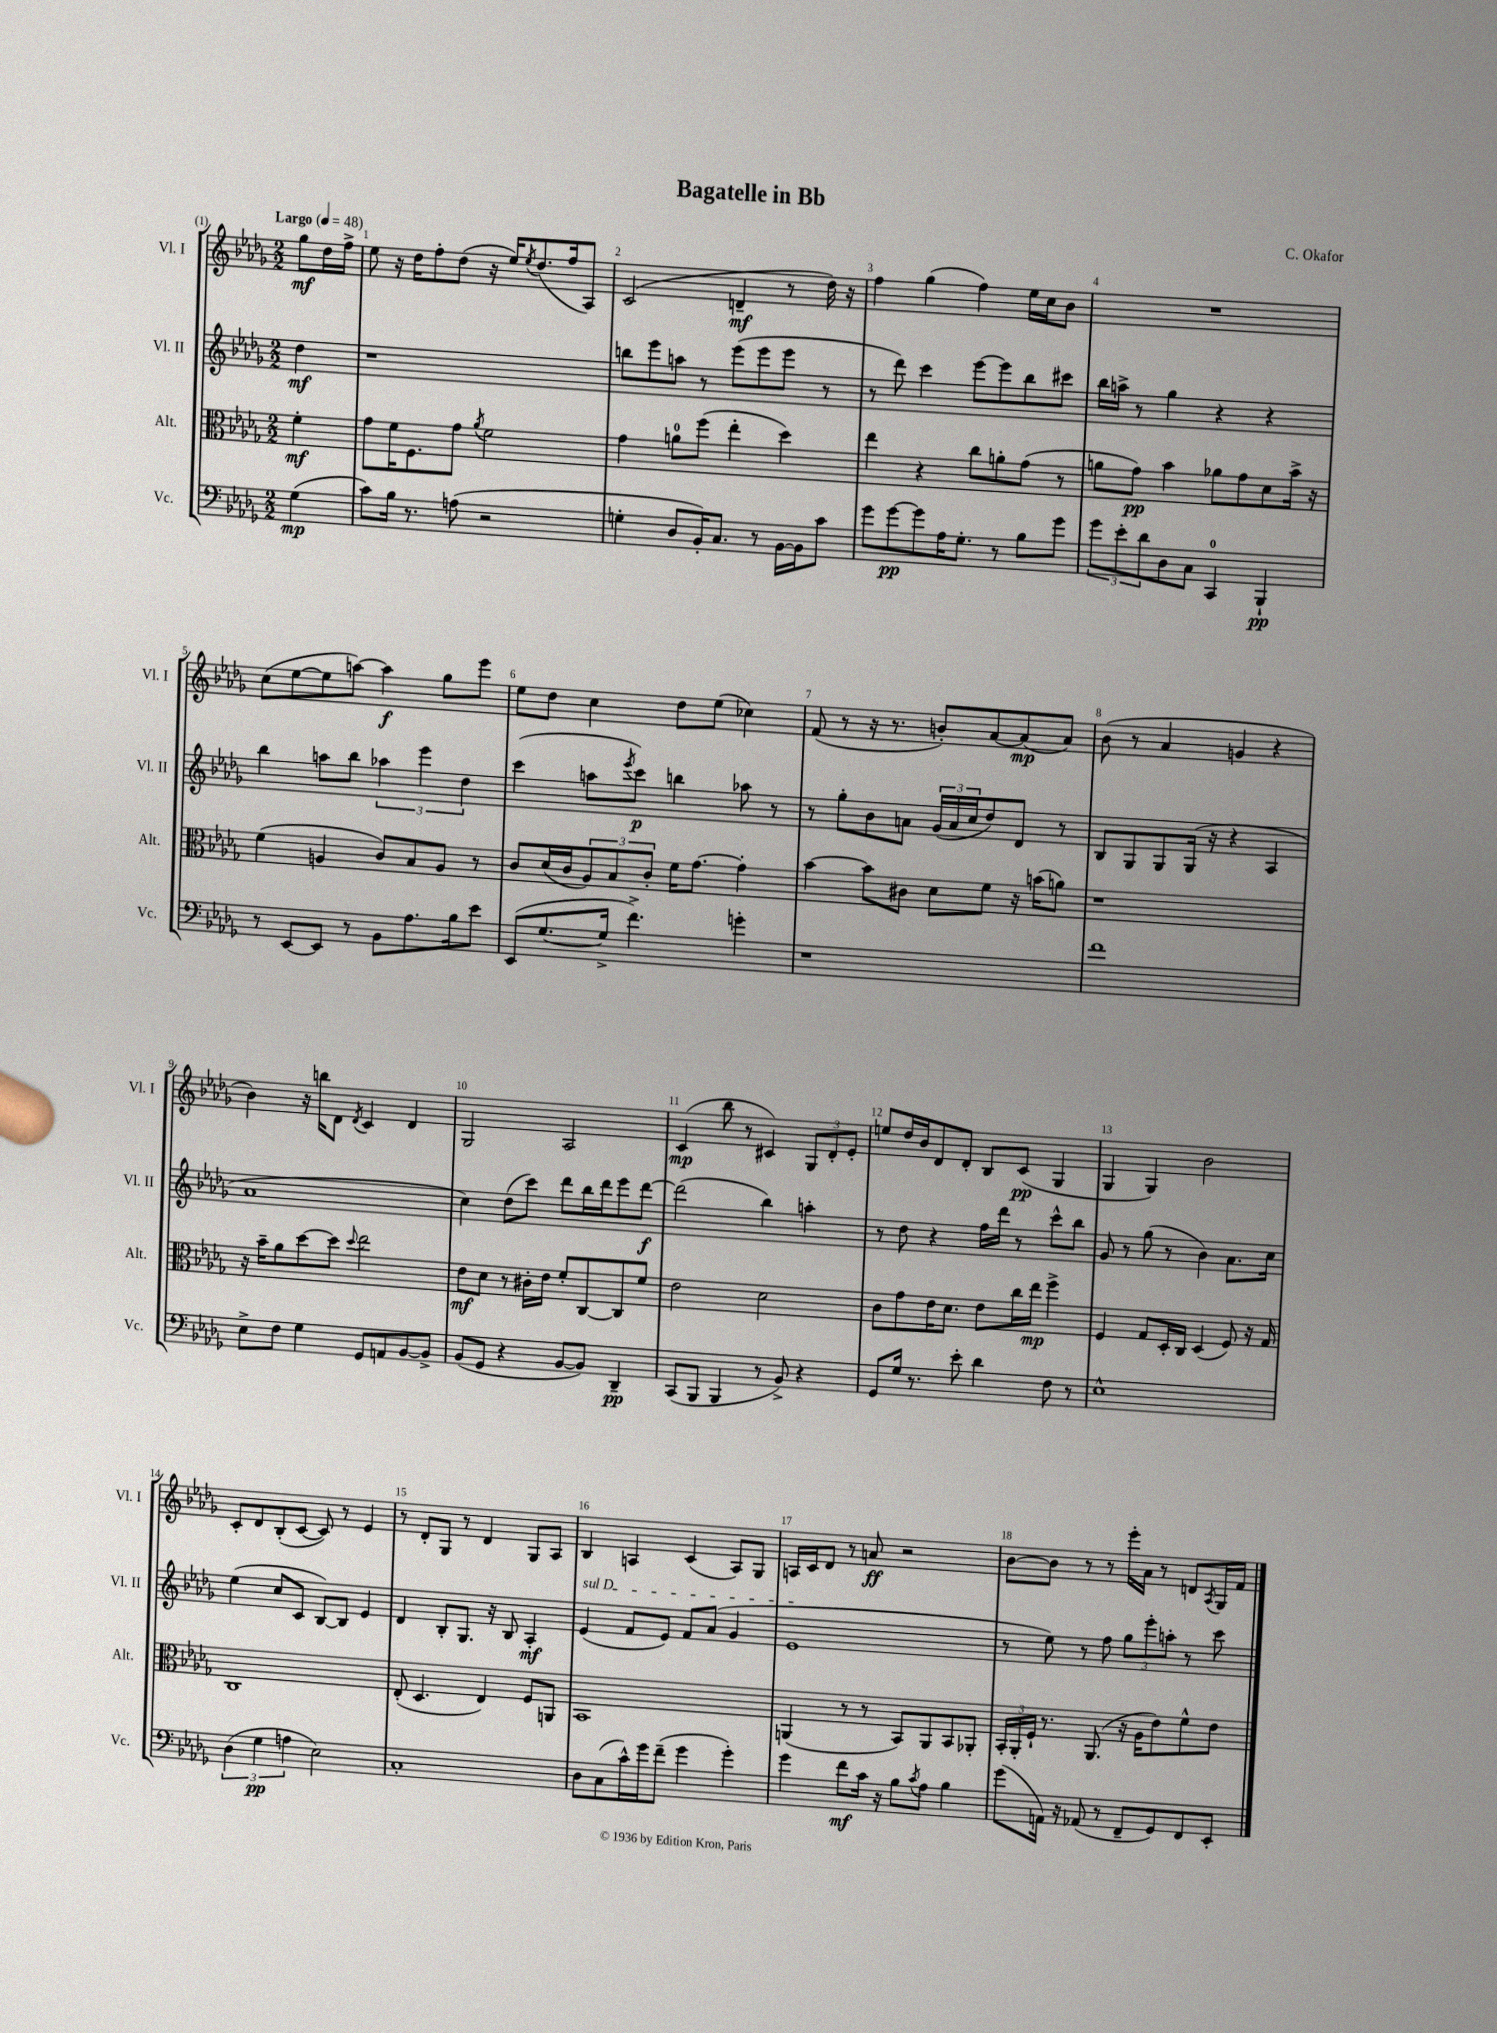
\header { title = "Bagatelle in Bb" composer = "C. Okafor" }
<<
\new StaffGroup <<
\new Staff = "s0" \with { instrumentName = "Vl. I" shortInstrumentName = "Vl. I" } {
    \clef treble \key des \major \numericTimeSignature \time 2/2 \partial 4 \tempo "Largo" 4 = 48
    ges''8\mf des''16 f''16-> |
    ees''8 r16 des''16 f''8-. des''8( r16 ees''16) \acciaccatura { ees''8 } des''8.( f''16 aes8) |
    c'2( d'4--\mf r8 des''16) r16 |
    f''4 ges''4( f''4) ees''16 c''16 bes'8 |
    R1 |
    c''8( ees''8~ ees''8 a''8~) a''4\f ges''8 ees'''8 |
    ees''8 des''8 c''4 des''8 ees''8( ces''4) |
    f'8( r8 r16 r8. b'8-.) aes'8~ aes'8\mp( aes'8) |
    bes'8( r8 aes'4 g'4 r4 |
    bes'4) r16 b''16 des'8 \acciaccatura { des'8 } c'4 des'4 |
    ges2 aes2 |
    c'4\mp( bes''8 r8 cis'4) \tuplet 3/2 { ges8 des'8-. ees'8-. } |
    e''8 des''16 bes'16 des'8 des'8-. bes8 c'8\pp( ges4 |
    ges4 ges4) bes'2 |
    c'8-. des'8 bes8-.( c'8~ c'8) r8 ees'4 |
    r8 des'8-. ges8 r8 des'4 ges8 aes8 |
    bes4 a4 c'4( a8) ges8 |
    a16 c'16 des'8 r8 a'8\ff r2 |
    bes'8~ bes'8 r8 r8 ees'''16-. aes'16 r8 d'8 \acciaccatura { aes8 } ges16 f'16 \bar "|." |
}
\new Staff = "s1" \with { instrumentName = "Vl. II" shortInstrumentName = "Vl. II" } {
    \clef treble \key des \major \numericTimeSignature \time 2/2 \partial 4
    des''4\mf |
    r1 |
    b''8 ees'''8 a''8 r8 ees'''8( ees'''8 ees'''8 r8 |
    r8 des'''8) c'''4 ees'''8~ ees'''8 bes''8 cis'''8 |
    bes''16 a''16-> r8 ges''4 r4 r4 |
    bes''4 a''8 bes''8 \tuplet 3/2 { aes''4 ees'''4 des''4 } |
    c'''4( a''8 \acciaccatura { ees'''8 } c'''8\p) b''4 aes''8 r8 |
    r8 ges''8-. bes'8 a'8 \tuplet 3/2 { ges'16( a'16 c''16 } des''8) des'8 r8 |
    bes8 ges8 ges8 ges16( r16 r4 aes4 |
    aes'1 |
    c''4) des''8( c'''8) des'''8 bes''16 des'''16 ees'''8 des'''8~\f |
    des'''2( bes''4) a''4-. |
    r8 des''8 r4 f''16 des'''16 r8 c'''8-^ bes''8 |
    ges'8 r8 ges''8( r8 bes'4) aes'8. c''16 |
    ees''4( c''8 c'8 bes8~) bes8 ees'4 |
    des'4 bes8-. ges8. r16 bes8 aes4-.\mf |
    \once \override TextSpanner.bound-details.left.text = \markup { \italic "sul D" } ees'4\startTextSpan( f'8 ees'8) f'8 aes'8( ges'4 |
    ees'1\stopTextSpan |
    r8 ees''8) r8 f''8 \tuplet 3/2 { ges''8 ees'''8-. a''8-. } r8 c'''8 \bar "|." |
}
\new Staff = "s2" \with { instrumentName = "Alt." shortInstrumentName = "Alt." } {
    \clef alto \key des \major \numericTimeSignature \time 2/2 \partial 4
    f'4-.\mf |
    ges'8 f'16 f8. ges'8 \acciaccatura { aes'8 } f'2 |
    ges'4 a'8-0 f''8( ees''4-. des''4) |
    ees''4 r4 c''8 a'8-. ges'8( r8 |
    a'8 ges'8\pp) bes'4 aes'8 ges'8 des'8 bes'16-> r16 |
    f'4( a4 c'8) bes8 a8 r8 |
    c'8 des'16( c'16 \tuplet 3/2 { aes8) bes8 c'8-. } f'16 ges'8.~ ges'4-. |
    bes'4~ bes'8 cis'8 des'8 f'8 r16 b'16( a'8) |
    r1 |
    r16 bes'16-- aes'8 des''8~ des''8 \appoggiatura { des''8 } ees''2 |
    ees'8\mf des'8 r8 cis'16-. ees'16 f'8-. c8~ c8 f'8 |
    ees'2 des'2 |
    c'8 ges'8 ees'16 des'8. ees'8 c''16 ees''16\mp f''4-> |
    f4 ges8 des16-. c16 des4( f8) r16 ges16 |
    c1 |
    ees8-.( des4. ees4) f8 a,8 |
    bes,1 |
    a,4( r8 r8 bes,8) a,8 bes,8 aes,8-. |
    \tuplet 3/2 { bes,16-. aes,16-. f16-! } r8. aes,8.( r16 aes16 ees'8) f'8-^ ees'8 \bar "|." |
}
\new Staff = "s3" \with { instrumentName = "Vc." shortInstrumentName = "Vc." } {
    \clef bass \key des \major \numericTimeSignature \time 2/2 \partial 4
    ges4\mp( |
    c'8) bes16 r8. a8( r2 |
    g4-. des8 bes,16-.) c8. r8 bes,16~ bes,16 c'8 |
    ges'8 ges'8~\pp ges'8 aes16 ges8.-. r8 bes8 ges'8 |
    \tuplet 3/2 { ges'8 ees'8-. des'8 } des8 c8 c,4-0 bes,,4-!\pp |
    r8 ees,8~ ees,8 r8 bes,8 aes8. bes16 ees'8 |
    ees,8( ges8.~ ges16-> f'4.->) g'4-. |
    r1 |
    f'1 |
    ees8-> f8 ges4 ges,8 a,8 bes,8~ bes,8-> |
    bes,8( ges,8 r4 bes,8~ bes,8) des,4--\pp |
    c,8( bes,,8 bes,,4 r8 bes,8->) r4 |
    ges,8 ges16 r8. ees'8-. des'4 f8 r8 |
    ees1-^ |
    \tuplet 3/2 { des4( ges4\pp a4 } ees2) |
    c1-. |
    des8 c8( c'16-^) ges'16 f'8--( ges'4 ges'4-.) |
    ges'4 f'8\mf c'16 r16 bes8 \acciaccatura { c'8 } aes8 bes4 |
    ges'8( a,16) r16 aes,8( r8 f,8-- ges,8) f,8 ees,8-. \bar "|." |
}
>>
>>
\layout { \context { \Score \override BarNumber.break-visibility = ##(#f #t #t) barNumberVisibility = #all-bar-numbers-visible } }
